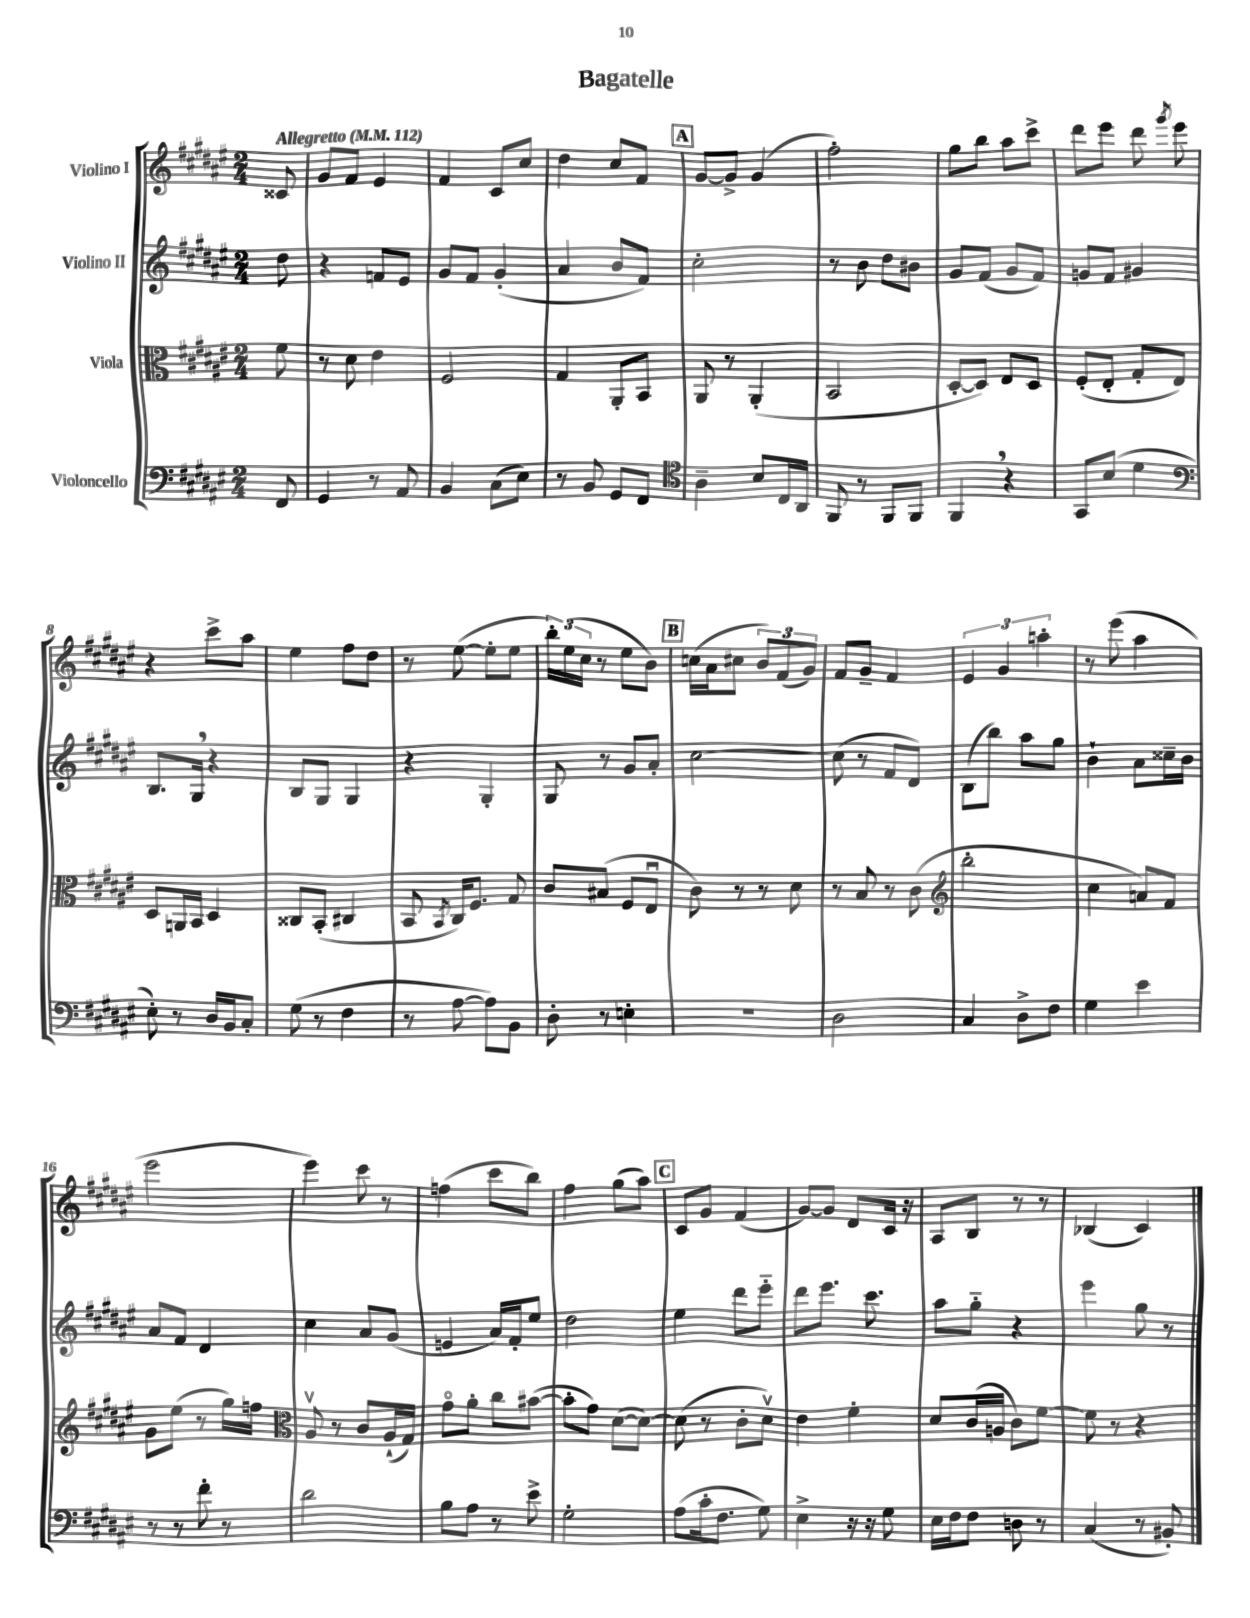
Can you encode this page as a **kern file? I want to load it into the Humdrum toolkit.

**kern	**kern	**kern	**kern
*part4	*part3	*part2	*part1
*staff4	*staff3	*staff2	*staff1
*I"Violoncello	*I"Viola	*I"Violino II	*I"Violino I
*clefF4	*clefC3	*clefG2	*clefG2
*k[f#c#g#d#a#e#]	*k[f#c#g#d#a#e#]	*k[f#c#g#d#a#e#]	*k[f#c#g#d#a#e#]
*M2/4	*M2/4	*M2/4	*M2/4
*MM112	*MM112	*MM112	*MM112
=	=	=	=
!	!	!	!LO:TX:a:B:t=Allegretto
8FF#/	8f#\	8dd#\	8c##X/
=1	=1	=1	=1
4GG#/	8r	4r	8g#/L
.	8d#\	.	8f#/J
8r	4e#\	8fn/L	4e#/
8AA#/	.	8e#/J	.
=2	=2	=2	=2
4BB/	2F#/	8g#/L	4f#/
.	.	8f#/J	.
(8C#\L	.	(4g#'/	8c#/L
8E#\J)	.	.	8cc#/J
=3	=3	=3	=3
8r	4G#/	4a#/	4dd#\
8BB/	.	.	.
8GG#/L	8AA#'/L	8b/L	8cc#/L
8FF#/J	8BB/J	8f#/J)	8f#/J
!!LO:REH:place=s1:t=A
=4	=4	=4	=4
*clefC4	*	*	*
4A#~\	8AA#/	2cc#'\	[8g#/L
.	8r	.	8g#^/J]
8B/L	(4AA#'/	.	(4g#/
16C#/L	.	.	.
16AA#/JJ	.	.	.
=5	=5	=5	=5
8FF#/	2BB/	8r	2ff#'\)
8r	.	8b\	.
8FF#/L	.	8dd#\L	.
8FF#/J	.	8b#X\J	.
=6	=6	=6	=6
4FF#,/	[8D#'/L	8g#/L	8gg#\L
.	8D#/J])	(8f#/J	8bb\J
4r	8E#/L	8g#/L	8aa#\L
.	8D#/J	8f#/J)	8ccc#^\J
=7	=7	=7	=7
8GG#/L	(8F#'/L	8gn/L	8ddd#\L
(8B/J	8E#'/J	8f#/J	8eee#\J
4d#\	8G#'/L	4g#X/	8ddd#\
.	.	.	8qggg#/
.	8E#/J)	.	8eee#\
!!LO:LB:g=z
=8	=8	=8	=8
*clefF4	*	*	*
8E#'\)	8D#/L	8.B/L	4r
8r	16AAn/L	.	.
.	16BB/JJ	16G#,/Jk	.
16D#/LL	4D#/	4r	8ccc#^\L
16BB/J	.	.	.
8C#'/J	.	.	8aa#\J
=9	=9	=9	=9
(8G#\	8C##X/L	8B/L	4ee#\
8r	(8BB'/J	8G#/J	.
4F#\	4C#X/	4G#/	8ff#\L
.	.	.	8dd#\J
=10	=10	=10	=10
8r	8BB/	4r	8r
.	8qBB/	.	.
[8A#\	16C#/KL)	.	([8ee#\
.	8.F#/J	.	.
8A#\L])	.	4G#'/	8ee#'\L]
8BB\J	8G#/	.	8ee#\J
=11	=11	=11	=11
8D#'\	8c#/L	8G#/	24bb'\LL)
.	.	.	(24ee#\
.	.	.	24cc#\JJ
8r	(8B#X/J	8r	8r
4En'\	8F#/L	8g#/L	8ee#\L
.	8E#u/J	8a#'/J	8b\J)
!!LO:REH:place=s1:t=B
=12	=12	=12	=12
2r	8c#\)	[2cc#\	(16ccn\LL
.	.	.	16a#\J
.	8r	.	8cc#X\J
.	8r	.	12b/L)
.	.	.	(12f#/
.	8d#\	.	.
.	.	.	12g#/J)
=13	=13	=13	=13
2D#\	8r	(8cc#\]	8f#/L
.	8B/	8r	8g#~/J
.	8r	8f#/L	4f#/
.	(8c#\	8d#/J)	.
=14	=14	=14	=14
*	*clefG2	*	*
4C#/	2bb'\	(8B\L	6e#/
.	.	8bb\J)	.
.	.	.	6g#/
8D#^\L	.	8aa#\L	.
.	.	.	6aan'\
8F#\J	.	8gg#\J	.
=15	=15	=15	=15
4G#\	4cc#\	4b`\	8r
.	.	.	(8eee#\
4e#\	8an/L)	8a#\L	4aa#\
.	8f#/J	16cc##X~\L	.
.	.	16b\JJ	.
!!LO:LB:g=z
=16	=16	=16	=16
8r	8g#\L	8a#/L	2eee#\
8r	(8ee#\J	8f#/J	.
8f#'\	8r	4d#/	.
8r	16gg#\LL)	.	.
.	16ffn\JJ	.	.
=17	=17	=17	=17
*	*clefC3	*	*
2d#\	8A#v/	4cc#\	4eee#\)
.	8r	.	.
.	8c#/L	8a#/L	8ccc#\
.	(16A#`/L	(8g#/J	8r
.	16G#/JJ)	.	.
=18	=18	=18	=18
8B\L	8g#\L	4en/	(4ffn\
8A#\J	8a#'\J	.	.
8r	8cc#\L	16a#/LL)	8ccc#\L
.	.	16f#'/J	.
8e#^\	([8b#X\J	8ee#/J	8bb\J)
=19	=19	=19	=19
2G#'\	8b#'\L]	2dd#\	4ff#\
.	8g#\J)	.	.
.	([8d#\L	.	(8gg#\L
.	8d#\J_)	.	8aa#\J)
!!LO:REH:place=s1:t=C
=20	=20	=20	=20
(8A#\L	(8d#\]	4ee#\	8c#/L
16c#'\k	8r	.	8g#/J
8.F#\J	.	.	.
.	8c#'\L	8ddd#\L	(4f#/
8G#\)	8d#v\J)	8eee#\J	.
=21	=21	=21	=21
4E#^\	4e#\	8ddd#\L	[8g#/L)
.	.	8.eee#\J	8g#/J]
16r	4f#'\	.	8d#/L
16r	.	8.ccc#\	.
8G#\	.	.	16c#/Jk
.	.	.	16r
=22	=22	=22	=22
16E#\LL	8d#/L	8aa#\L	8A#/L
16F#\J	.	.	.
8F#\J	(16c#/L	8gg#\J	8B/J
.	16An/JJ	.	.
8Dn\	8c#\L)	4r	8r
8r	[8f#\J	.	8r
=23	=23	=23	=23
(4C#/	8f#\]	4eee#\	(4B-X/
.	8r	.	.
8r	4r	8gg#\	4c#/)
8BB#X'/)	.	8r	.
==	==	==	==
*-	*-	*-	*-
